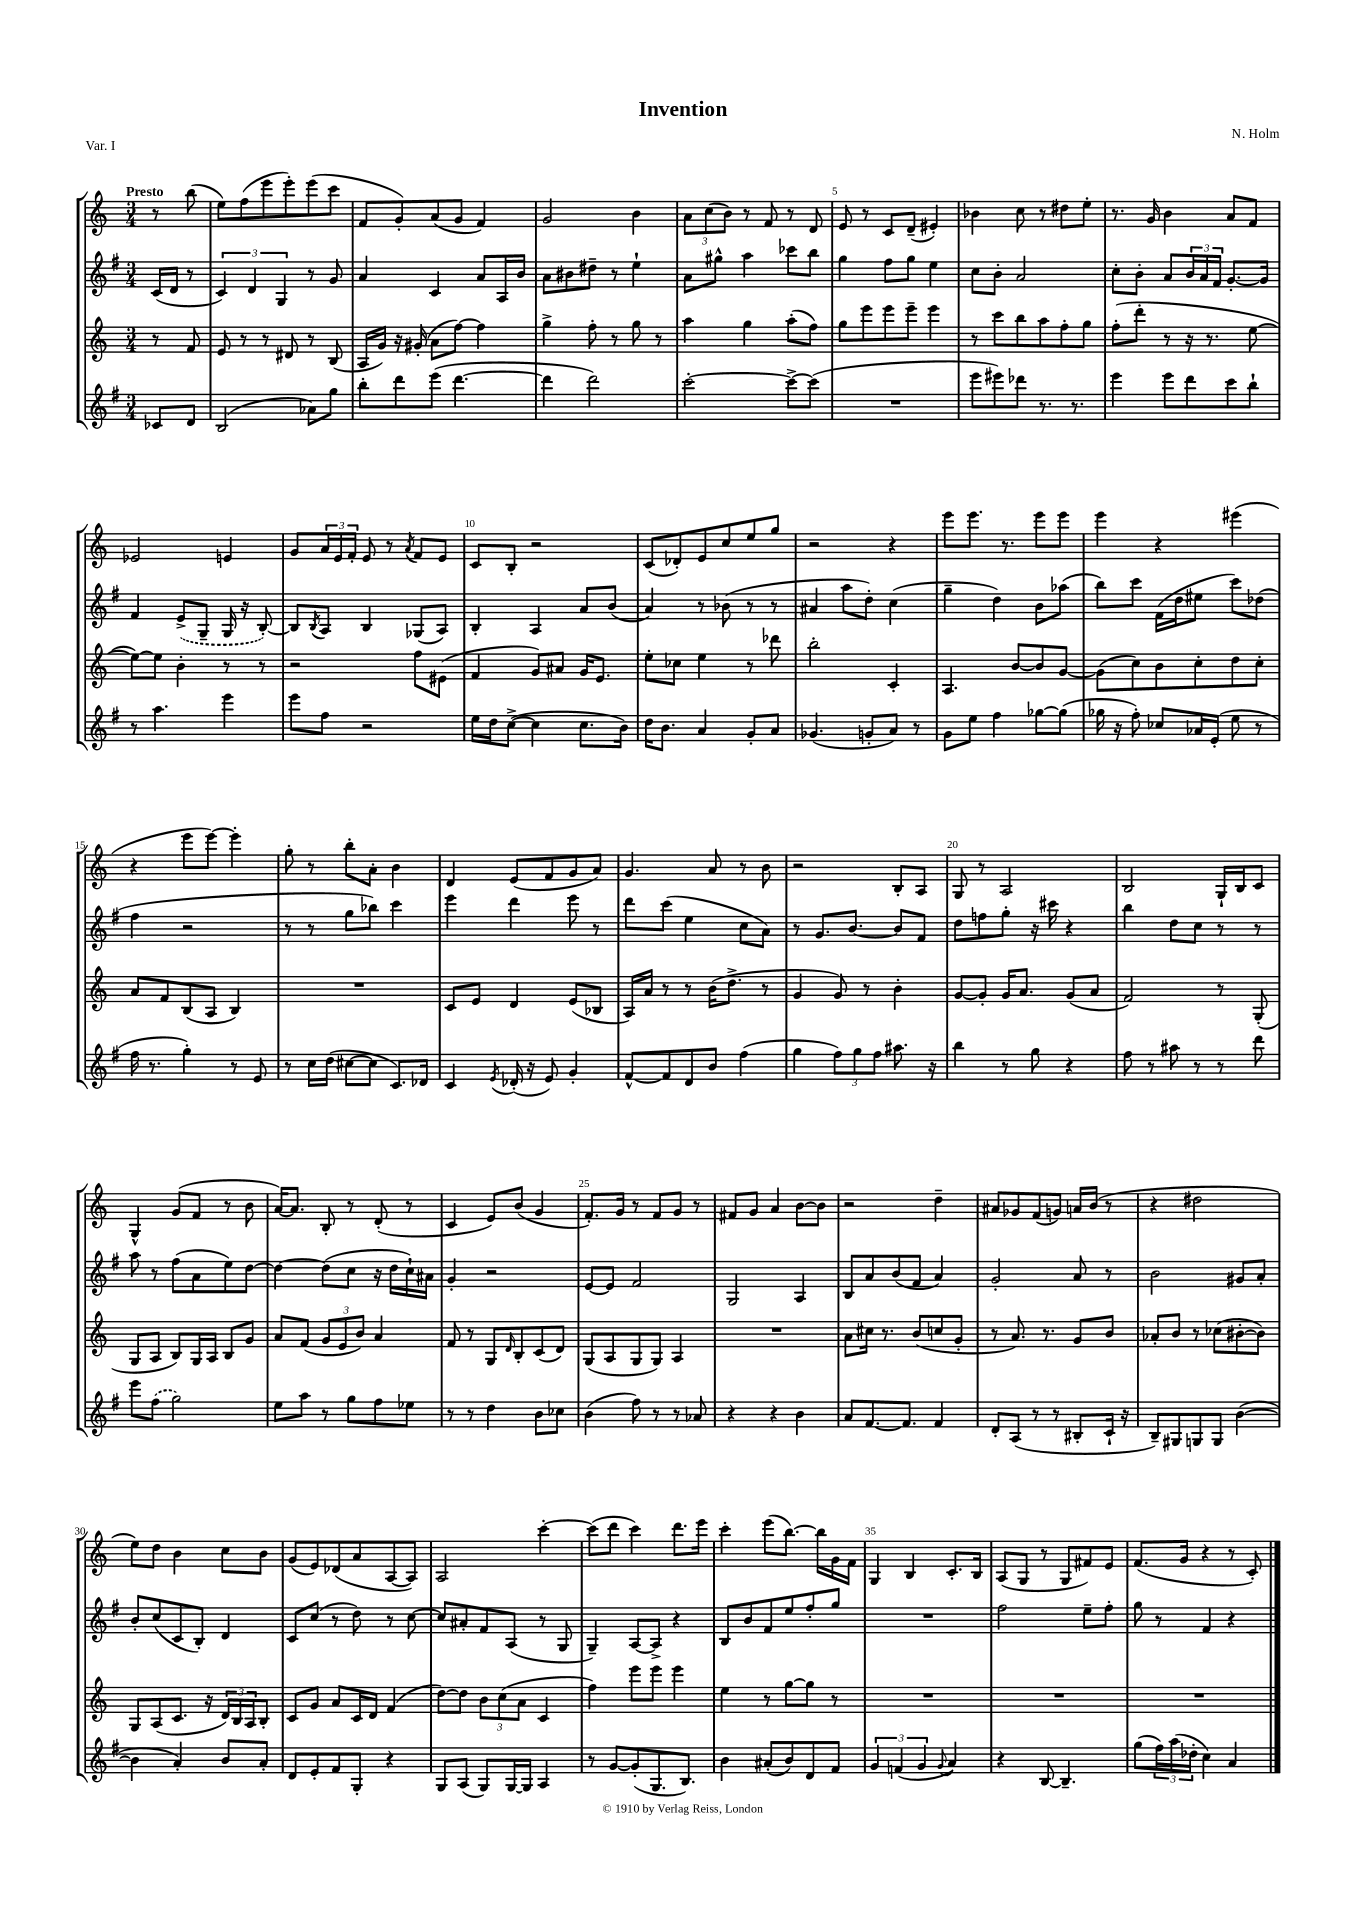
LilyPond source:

\header { title = "Invention" composer = "N. Holm" piece = "Var. I" }
<<
\new StaffGroup <<
\new Staff = "s0" {
    \clef treble \key c \major \numericTimeSignature \time 3/4 \partial 4 \tempo "Presto"
    r8 b''8( |
    e''8) f''8( e'''8 e'''8-.) e'''8( c'''8 |
    f'8 g'8-.) a'8( g'8 f'4) |
    g'2 b'4 |
    \tuplet 3/2 { a'8 c''8( b'8) } r8 f'8 r8 d'8 |
    e'8 r8 c'8 d'8--( eis'4-.) |
    bes'4 c''8 r8 dis''8 e''8-. |
    r8. g'16 b'4 a'8 f'8 |
    ees'2 e'4 |
    g'8 \tuplet 3/2 { a'16 e'16 f'16-. } e'8 r8 \acciaccatura { a'8 } f'8 e'8 |
    c'8 b8-. r2 |
    c'8( des'8-.) e'8 c''8 e''8 g''8 |
    r2 r4 |
    e'''8 e'''8. r8. e'''8 e'''8 |
    e'''4 r4 eis'''4( |
    r4 e'''8 e'''8~) e'''4-. |
    g''8-. r8 b''8-. a'8-. b'4 |
    d'4 e'8( f'8 g'8 a'8) |
    g'4. a'8 r8 b'8 |
    r2 b8-. a8 |
    g8 r8 a2 |
    b2 g16-! b16 c'8 |
    g4-^ g'8( f'8 r8 b'8 |
    a'16~) a'8. b8-. r8 d'8-.( r8 |
    c'4 e'8) b'8( g'4 |
    f'8.-.) g'16 r8 f'8 g'8 r8 |
    fis'8 g'8 a'4 b'8~ b'8 |
    r2 d''4-- |
    ais'8 ges'8 f'8( g'8) a'16 b'16( r8 |
    r4 dis''2 |
    e''8) d''8 b'4 c''8 b'8 |
    g'8( e'8) des'8( a'8 a8~ a8) |
    a2 c'''4~-. |
    c'''8( d'''8 c'''4) d'''8. e'''16 |
    c'''4-. e'''8( b''8.~) b''16 g'16 f'16 |
    g4 b4 c'8.-. b16 |
    a8( g8 r8 g8 fis'8) e'8 |
    f'8.( g'16 r4 r8 c'8-.) \bar "|." |
}
\new Staff = "s1" {
    \clef treble \key g \major \numericTimeSignature \time 3/4 \partial 4
    c'16( d'16 r8 |
    \tuplet 3/2 { c'4) d'4 g4 } r8 g'8 |
    a'4 c'4 a'8 a16 b'16 |
    a'8 bis'8 dis''8-- r8 e''4-! |
    a'8 gis''8-^ a''4 ces'''8 b''8 |
    g''4 fis''8 g''8 e''4 |
    c''8 b'8-. a'2 |
    c''8-. b'8-. a'8 \tuplet 3/2 { b'16 a'16 fis'16 } g'8.~-. g'16 |
    fis'4 \once \slurDashed e'8->( g8-- g16 r16 b8~-.) |
    b8 \acciaccatura { b8 } a8 b4 ges8( a8) |
    b4-. a4 a'8 b'8( |
    a'4) r8 bes'8( r8 r8 |
    ais'4 a''8 d''8-.) c''4( |
    g''4-- d''4) b'8 aes''8( |
    b''8) c'''8 fis'16( d''16 eis''8 c'''8) des''8( |
    fis''4 r2 |
    r8 r8 g''8 bes''8) c'''4 |
    e'''4 d'''4 e'''8 r8 |
    d'''8 c'''8( e''4 c''8 a'8) |
    r8 g'8. b'8.~ b'8 fis'8 |
    d''8 f''8 g''8-. r16 cis'''16 r4 |
    b''4 d''8 c''8 r8 r8 |
    a''8 r8 fis''8( a'8 e''8) d''8~ |
    d''4~ d''8( c''8 r16 d''16 c''16-!) ais'16 |
    g'4-. r2 |
    e'8~ e'8 fis'2 |
    g2 a4 |
    b8 a'8 b'8( fis'8 a'4) |
    g'2-. a'8 r8 |
    b'2 gis'8 a'8-. |
    b'8-. c''8( c'8 b8-.) d'4 |
    c'8 c''8( r8 d''8) r8 c''8~ |
    c''8 ais'8-. fis'8 a8( r8 g8 |
    g4--) a8~ a8-> r4 |
    b8 b'8 fis'8 e''8 fis''8-. g''8 |
    R2. |
    fis''2 e''8-- fis''8-. |
    g''8 r8 fis'4 r4 \bar "|." |
}
\new Staff = "s2" {
    \clef treble \key c \major \numericTimeSignature \time 3/4 \partial 4
    r8 f'8 |
    e'8 r8 r8 dis'8 r8 b8( |
    a16 g'16) r16 gis'16-.( a'8 f''8~) f''4 |
    g''4-> f''8-. r8 g''8 r8 |
    a''4 g''4 a''8-.( f''8) |
    g''8 e'''8 e'''8 e'''8-- e'''4 |
    r8 c'''8 b''8 a''8 f''8-. g''8 |
    f''8-.( d'''8-. r8 r16 r8. e''8~ |
    e''8~) e''8 b'4-. r8 r8 |
    r2 f''8 eis'8( |
    f'4 g'8) ais'8 g'16 e'8. |
    e''8-. ces''8 e''4 r8 des'''8 |
    b''2-. c'4-. |
    a4. b'8~ b'8 g'8~ |
    g'8( c''8) b'8 c''8-. d''8 c''8-. |
    a'8 f'8 b8( a8 b4) |
    R2. |
    c'8 e'8 d'4 e'8( bes8 |
    a16) a'16 r8 r8 b'16( d''8.-> r8 |
    g'4 g'8) r8 b'4-. |
    g'8~ g'8-. g'16 a'8. g'8( a'8 |
    f'2) r8 g8-.( |
    g8 a8 b8) g16 a16 b8 g'8 |
    a'8 f'8( \tuplet 3/2 { g'8 e'8 b'8) } a'4 |
    f'8 r8 g8 \grace { d'16 } b8-. c'8( d'8) |
    g8( a8 g8 g8) a4 |
    R2. |
    a'8 cis''16 r8. b'8( c''8 g'8-. |
    r8 a'8.) r8. g'8 b'8 |
    aes'8-. b'8 r8 ces''8( bis'8~-. bis'8) |
    g8 a8( c'8. r16 \tuplet 3/2 { d'16) b16 a16 } b8-. |
    c'8 g'8 a'8 c'16 d'16 f'4( |
    d''8~) d''8 \tuplet 3/2 { b'8 c''8( a'8 } c'4 |
    f''4) e'''8 e'''8 e'''4 |
    e''4 r8 g''8~ g''8 r8 |
    R2. |
    R2. |
    R2. \bar "|." |
}
\new Staff = "s3" {
    \clef treble \key g \major \numericTimeSignature \time 3/4 \partial 4
    ces'8 d'8 |
    b2( aes'8) g''8 |
    b''8-. d'''8 e'''8( d'''4.~ |
    d'''4 d'''2) |
    c'''2~-. c'''8~-> c'''8( |
    R2. |
    e'''8 eis'''8) des'''8 r8. r8. |
    e'''4 e'''8 d'''8 c'''8 b''8-! |
    r8 a''4. e'''4 |
    e'''8 fis''8 r2 |
    e''16 d''16 c''8~->( c''4 c''8. b'16) |
    d''16 b'8. a'4 g'8-. a'8 |
    ges'4.( g'8-. a'8) r8 |
    g'8 e''8 fis''4 ges''8~ ges''8( |
    ges''16 r16 fis''8-.) ces''8 aes'16 e'16-.( e''8 r8 |
    fis''16 r8. g''4-.) r8 e'8 |
    r8 c''16 d''16( cis''8~ cis''8 c'8.) des'16 |
    c'4 \acciaccatura { e'8 } des'16-.( r16 e'8) g'4-. |
    fis'8~-^ fis'8 d'8 b'8 fis''4( |
    g''4 \tuplet 3/2 { fis''8) g''8 fis''8 } ais''8. r16 |
    b''4 r8 g''8 r4 |
    fis''8 r8 ais''8 r8 r8 d'''8 |
    e'''8 \once \slurDashed fis''8( g''2) |
    e''8 a''8 r8 g''8 fis''8 ees''8 |
    r8 r8 d''4 b'8 ces''8 |
    b'4( fis''8) r8 r8 aes'8 |
    r4 r4 b'4 |
    a'8 fis'8.~ fis'8. fis'4 |
    d'8-. a8( r8 r8 bis8-. c'16-! r16 |
    b8--) gis8 g8 g8 b'4~( |
    b'4 a'4-.) b'8 a'8-. |
    d'8 e'8-. fis'8 g8-. r4 |
    g8 a8( g8) g16~ g16 a4 |
    r8 g'8~ g'8-.( g8. b8.) |
    b'4 ais'8-.( b'8) d'8 fis'8 |
    \tuplet 3/2 { g'4 f'4( g'4 } \appoggiatura { g'8 } a'4) |
    r4 b8~ b4.-- |
    g''8( \tuplet 3/2 { fis''16) a''16( des''16-. } c''4) a'4 \bar "|." |
}
>>
>>
\layout { \context { \Score \override BarNumber.break-visibility = ##(#f #t #t) barNumberVisibility = #(every-nth-bar-number-visible 5) } }
